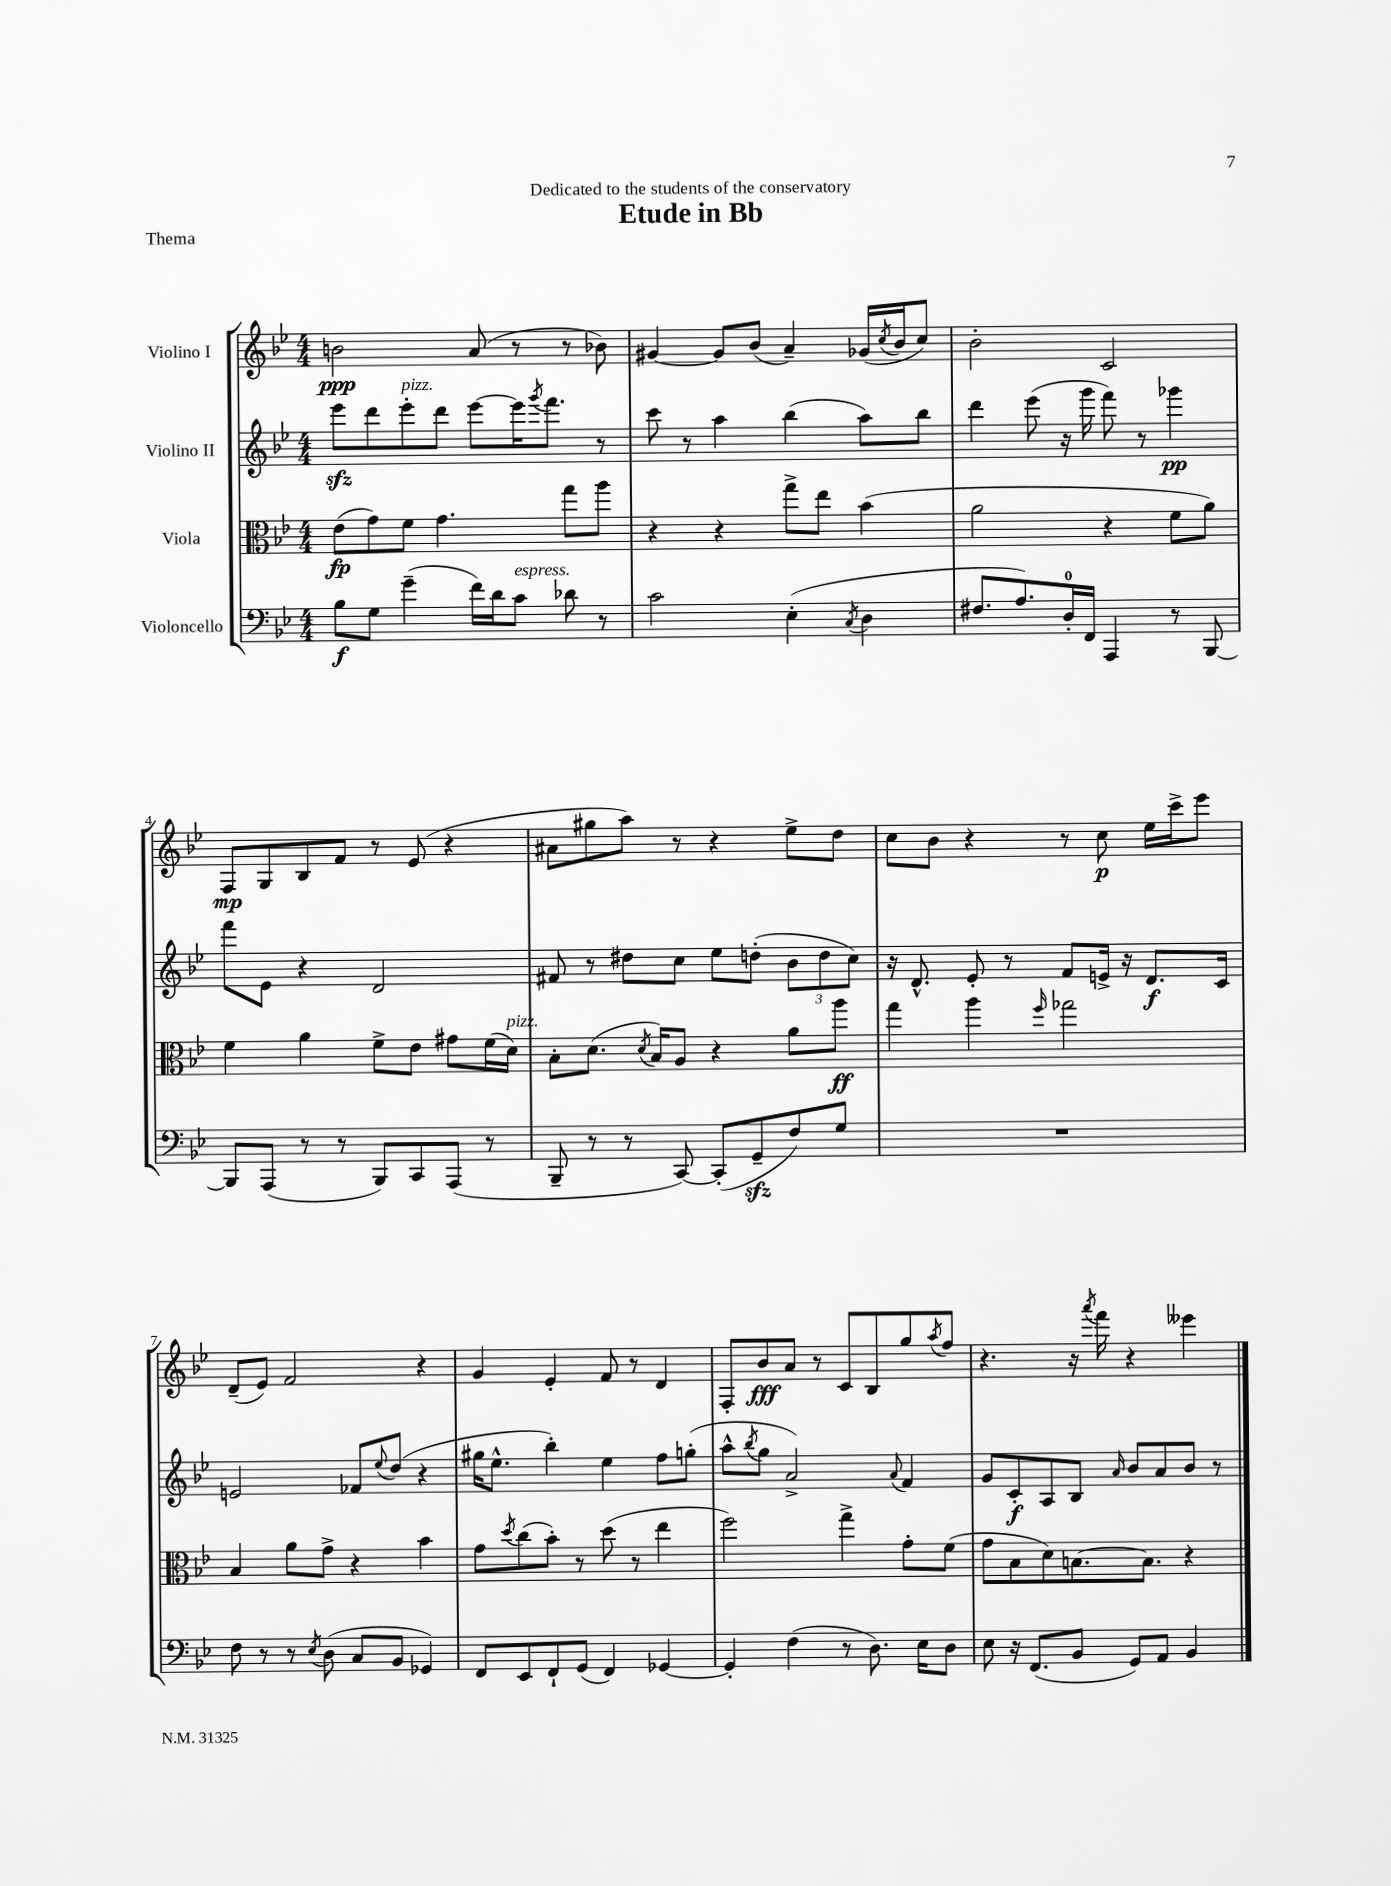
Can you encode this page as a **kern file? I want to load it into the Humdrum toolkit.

**kern	**kern	**kern	**kern
*staff4	*staff3	*staff2	*staff1
*clefF4	*clefC3	*clefG2	*clefG2
*k[b-e-]	*k[b-e-]	*k[b-e-]	*k[b-e-]
*M4/4	*M4/4	*M4/4	*M4/4
8B-	(8e-	8eee-	2b
8G	8g)	8ddd	.
(4g~	8f	8eee-'	.
.	4.g	8ddd	.
16f)	.	[8eee-	(8a
16d	.	.	.
8c	.	16eee-]	8r
.	.	8qggg	.
.	.	8.fff	.
8d-	8gg	.	8r
8r	8aa	8r	8b-)
=	=	=	=
2c	4r	8ccc	[4g#
.	.	8r	.
.	4r	4aa	8g#]
.	.	.	(8b-
(4E-'	8gg^	(4bb-	4a~)
.	8ee-	.	.
8qC	.	.	.
4D	(4b-	8aa)	(16g-
.	.	.	8qcc
.	.	.	16b-
.	.	8bb-	8cc)
=	=	=	=
8.F#	2a	4ddd	2b-'
8.A)	.	.	.
.	.	(8eee-	.
16D'	.	16r	.
16FF	.	16ggg	.
4AAA	4r	8fff)	2c
.	.	8r	.
8r	8f	4ggg-	.
[8BBB-	8a)	.	.
=	=	=	=
8BBB-]	4f	8fff	8F
(8AAA	.	8e-	8G
8r	4a	4r	8B-
8r	.	.	8f
8BBB-)	8f^	2d	8r
8CC	8e-	.	(8e-
(8AAA	8g#	.	4r
8r	(16f	.	.
.	16d)	.	.
=	=	=	=
8BBB-~	8B-'	8f#	8a#
8r	(8.d	8r	8gg#
8r	.	8dd#	8aa)
.	8qd	.	.
.	16B-)	.	.
[8CC)	8A	8cc	8r
(8CC']	4r	8ee-	4r
8GG~	.	(8dd'	.
8F)	8a	12b-	8ee-^
.	.	12dd	.
8G	8aa	.	8dd
.	.	12cc)	.
=	=	=	=
1r	4gg	16r	8cc
.	.	8.d^^	.
.	.	.	8b-
.	4aa	8e-'	4r
.	.	8r	.
.	16qqff	.	.
.	2gg-	8f	8r
.	.	16e^	8cc
.	.	16r	.
.	.	8.d	16ee-
.	.	.	16ccc^
.	.	.	8eee-
.	.	16c	.
=	=	=	=
8F	4B-	2e	(8d~
8r	.	.	8e-)
8r	8a	.	2f
8qE-	.	.	.
(8D	8g^	.	.
8C	4r	8f-	.
.	.	8qqee-	.
8BB-	.	(8dd	.
4GG-)	4b-	4r	4r
=	=	=	=
8FF	8g	16gg#	4g
.	.	8.ee-^^	.
.	8qdd	.	.
8EE-	(8cc	.	.
8FF`	8b-')	4bb-')	4e-'
(8GG	8r	.	.
4FF)	(8dd	4ee-	8f
.	8r	.	8r
[4GG-	4ee-	8ff	4d
.	.	(8gg'	.
=	=	=	=
4GG-']	2ff)	8aa^^	8F'
.	.	8qbb-	.
.	.	8gg	8b-
(4F	.	2a^)	8a
.	.	.	8r
8r	4gg^	.	8c
8.D)	.	.	8B-
.	.	8qqa	.
.	8g'	4f	8gg
16E-	.	.	.
.	.	.	8qaa
8D	(8f	.	8ff
=	=	=	=
8E-	8g	8g	4.r
16r	8B-	8c'	.
(8.FF	.	.	.
.	8d)	8A	.
8BB-	[8.B	8B-	16r
.	.	.	8qaaa
.	.	.	16fff
.	.	16qqa	.
8GG)	.	8b-	4r
.	8.B]	.	.
8AA	.	8a	.
4BB-	4r	8b-	4eee--
.	.	8r	.
==	==	==	==
*-	*-	*-	*-
